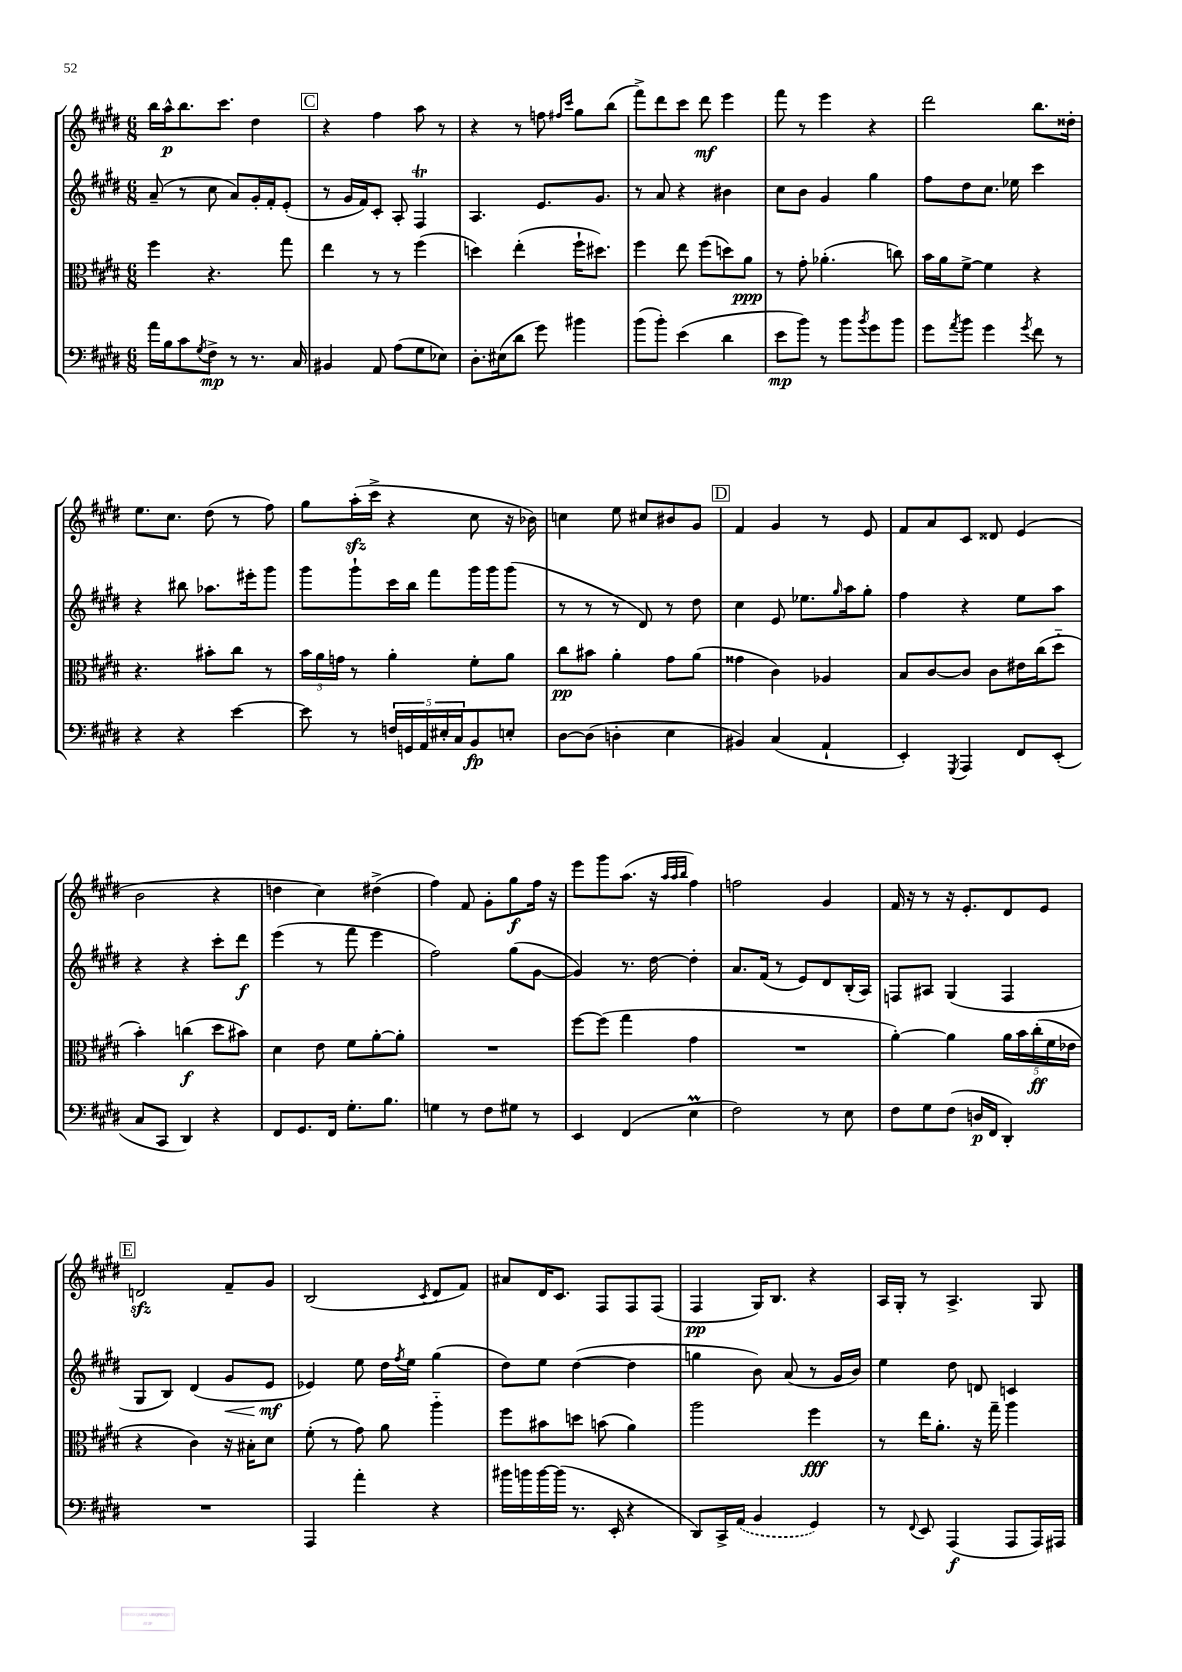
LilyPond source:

<<
\new StaffGroup <<
\new Staff = "s0" {
    \clef treble \key e \major \numericTimeSignature \time 6/8
    b''16 a''16-^\p b''8. cis'''8. dis''4 |
    \mark \markup { \box "C" } r4 fis''4 a''8 r8 |
    r4 r8 f''8 \grace { fis''16 cis'''16 } gis''8 b''8( |
    fis'''8->) dis'''8 cis'''8 dis'''8\mf e'''4 |
    fis'''8 r8 e'''4 r4 |
    dis'''2 b''8. disis''16-. |
    e''8. cis''8. dis''8( r8 fis''8) |
    gis''8 a''16-.\sfz( cis'''16-> r4 cis''8 r16 bes'16) |
    c''4 e''8 cis''8 bis'8 gis'8 |
    \mark \markup { \box "D" } fis'4 gis'4 r8 e'8 |
    fis'8 a'8 cis'8 disis'8 e'4( |
    b'2 r4 |
    d''4 cis''4) dis''4->( |
    fis''4) fis'8 gis'8-. gis''8\f fis''16 r16 |
    e'''8 gis'''8 a''8.( r16 \grace { a''32 a''32 b''32 } fis''4) |
    f''2 gis'4 |
    fis'16 r16 r8 r16 e'8.-. dis'8 e'8 |
    \mark \markup { \box "E" } d'2\sfz fis'8-- gis'8 |
    b2( \acciaccatura { cis'8 } dis'8 fis'8) |
    ais'8 dis'16 cis'8. fis8 fis8 fis8( |
    fis4\pp gis16) b8. r4 |
    a16 gis16-. r8 a4.-> gis8 \bar "|." |
}
\new Staff = "s1" {
    \clef treble \key e \major \numericTimeSignature \time 6/8
    a'8--( r8 cis''8 a'8) gis'16-. fis'16-. e'8-.( |
    \mark \markup { \box "C" } r8 gis'16 fis'16) cis'8-. a8-. fis4\trill |
    a4. e'8. gis'8. |
    r8 a'8 r4 bis'4 |
    cis''8 b'8 gis'4 gis''4 |
    fis''8 dis''8 cis''8. ees''16 cis'''4 |
    r4 bis''8 aes''8. eis'''16-. gis'''8 |
    gis'''8 gis'''8-! cis'''16 b''16 fis'''8 gis'''16 gis'''16 gis'''8( |
    r8 r8 r8 dis'8) r8 dis''8 |
    \mark \markup { \box "D" } cis''4 e'8 ees''8. \grace { gis''16 } a''16 gis''8-. |
    fis''4 r4 e''8 a''8 |
    r4 r4 cis'''8-. dis'''8\f |
    e'''4( r8 fis'''8 e'''4 |
    fis''2) gis''8( gis'8~ |
    gis'4) r8. dis''16~ dis''4-. |
    a'8. fis'16( r8 e'8) dis'8 b16-.( a16) |
    f8 ais8 gis4( f4 |
    \mark \markup { \box "E" } gis8 b8) dis'4( gis'8\< e'8\mf\! |
    ees'4) e''8 dis''16 \acciaccatura { fis''8 } e''16 gis''4( |
    dis''8) e''8 dis''4~( dis''4 |
    g''4 b'8) a'8( r8 gis'16 b'16) |
    e''4 dis''8 d'8 c'4 \bar "|." |
}
\new Staff = "s2" {
    \clef alto \key e \major \numericTimeSignature \time 6/8
    fis''4 r4. gis''8 |
    \mark \markup { \box "C" } e''4 r8 r8 fis''4( |
    d''4) e''4-.( fis''16-! dis''8.) |
    fis''4 e''8 fis''8( d''8) a'8\ppp |
    r8 gis'8-. aes'4.-.( c''8) |
    b'16 a'16 fis'8~-> fis'4 r4 |
    r4. bis'8-. cis''8 r8 |
    \tuplet 3/2 { b'16 a'16 g'16 } r8 a'4-. fis'8-. a'8 |
    cis''8\pp bis'8 a'4-. gis'8 a'8( |
    \mark \markup { \box "D" } gisis'4 cis'4) aes4 |
    b8 cis'8~ cis'8 cis'8 eis'16 cis''16( dis''8-_ |
    b'4-.) c''4\f( dis''8 bis'8) |
    dis'4 e'8 fis'8 a'8~-. a'8-. |
    R2. |
    fis''8~ fis''8( gis''4 gis'4 |
    R2. |
    a'4~-.) a'4 \tuplet 5/4 { a'16 b'16 cis''16-.\ff( fis'16 ees'16 } |
    \mark \markup { \box "E" } r4 cis'4) r16 bis16-. dis'8 |
    fis'8-.( r8 gis'8) a'8 a''4-_ |
    fis''8 bis'8 d''8 b'8( a'4) |
    a''2 fis''4\fff |
    r8 e''16 a'8.-. r16 gis''16-- a''4 \bar "|." |
}
\new Staff = "s3" {
    \clef bass \key e \major \numericTimeSignature \time 6/8
    a'16 b16 cis'8 \acciaccatura { gis8 } fis8->\mp r8 r8. cis16 |
    \mark \markup { \box "C" } bis,4 a,8 a8( gis8 ees8) |
    dis8.-. eis16( dis'8 gis'8) bis'4 |
    b'8( b'8-.) e'4( dis'4 |
    e'8\mp b'8) r8 b'8 \acciaccatura { b'8 } gis'8 b'8 |
    gis'8 \acciaccatura { a'8 } b'8 gis'4 \acciaccatura { gis'8 } fis'8 r8 |
    r4 r4 e'4~ |
    e'8 r8 \tuplet 5/4 { f16 g,16 a,16 eis16-. cis16 } b,8\fp e8-. |
    dis8~ dis8( d4-. e4 |
    \mark \markup { \box "D" } bis,4) cis4( a,4-! |
    e,4-.) \acciaccatura { gis,,8 } a,,4 fis,8 e,8-.( |
    cis8 cis,8 dis,4) r4 |
    fis,8 gis,8. fis,16 gis8.-. b8. |
    g4 r8 fis8 gis8 r8 |
    e,4 fis,4( e4\prall |
    fis2) r8 e8 |
    fis8 gis8 fis8( d16\p fis,16 dis,4-.) |
    \mark \markup { \box "E" } R2. |
    a,,4 a'4-. r4 |
    bis'16 b'16 b'16~ b'16( r8. e,16-. r4 |
    dis,8) cis,16-> \once \slurDashed a,16( b,4 gis,4) |
    r8 \appoggiatura { fis,8 } e,8 a,,4\f( a,,8 a,,16) ais,,16 \bar "|." |
}
>>
>>
\layout { \context { \Score \remove "Bar_number_engraver" } }
